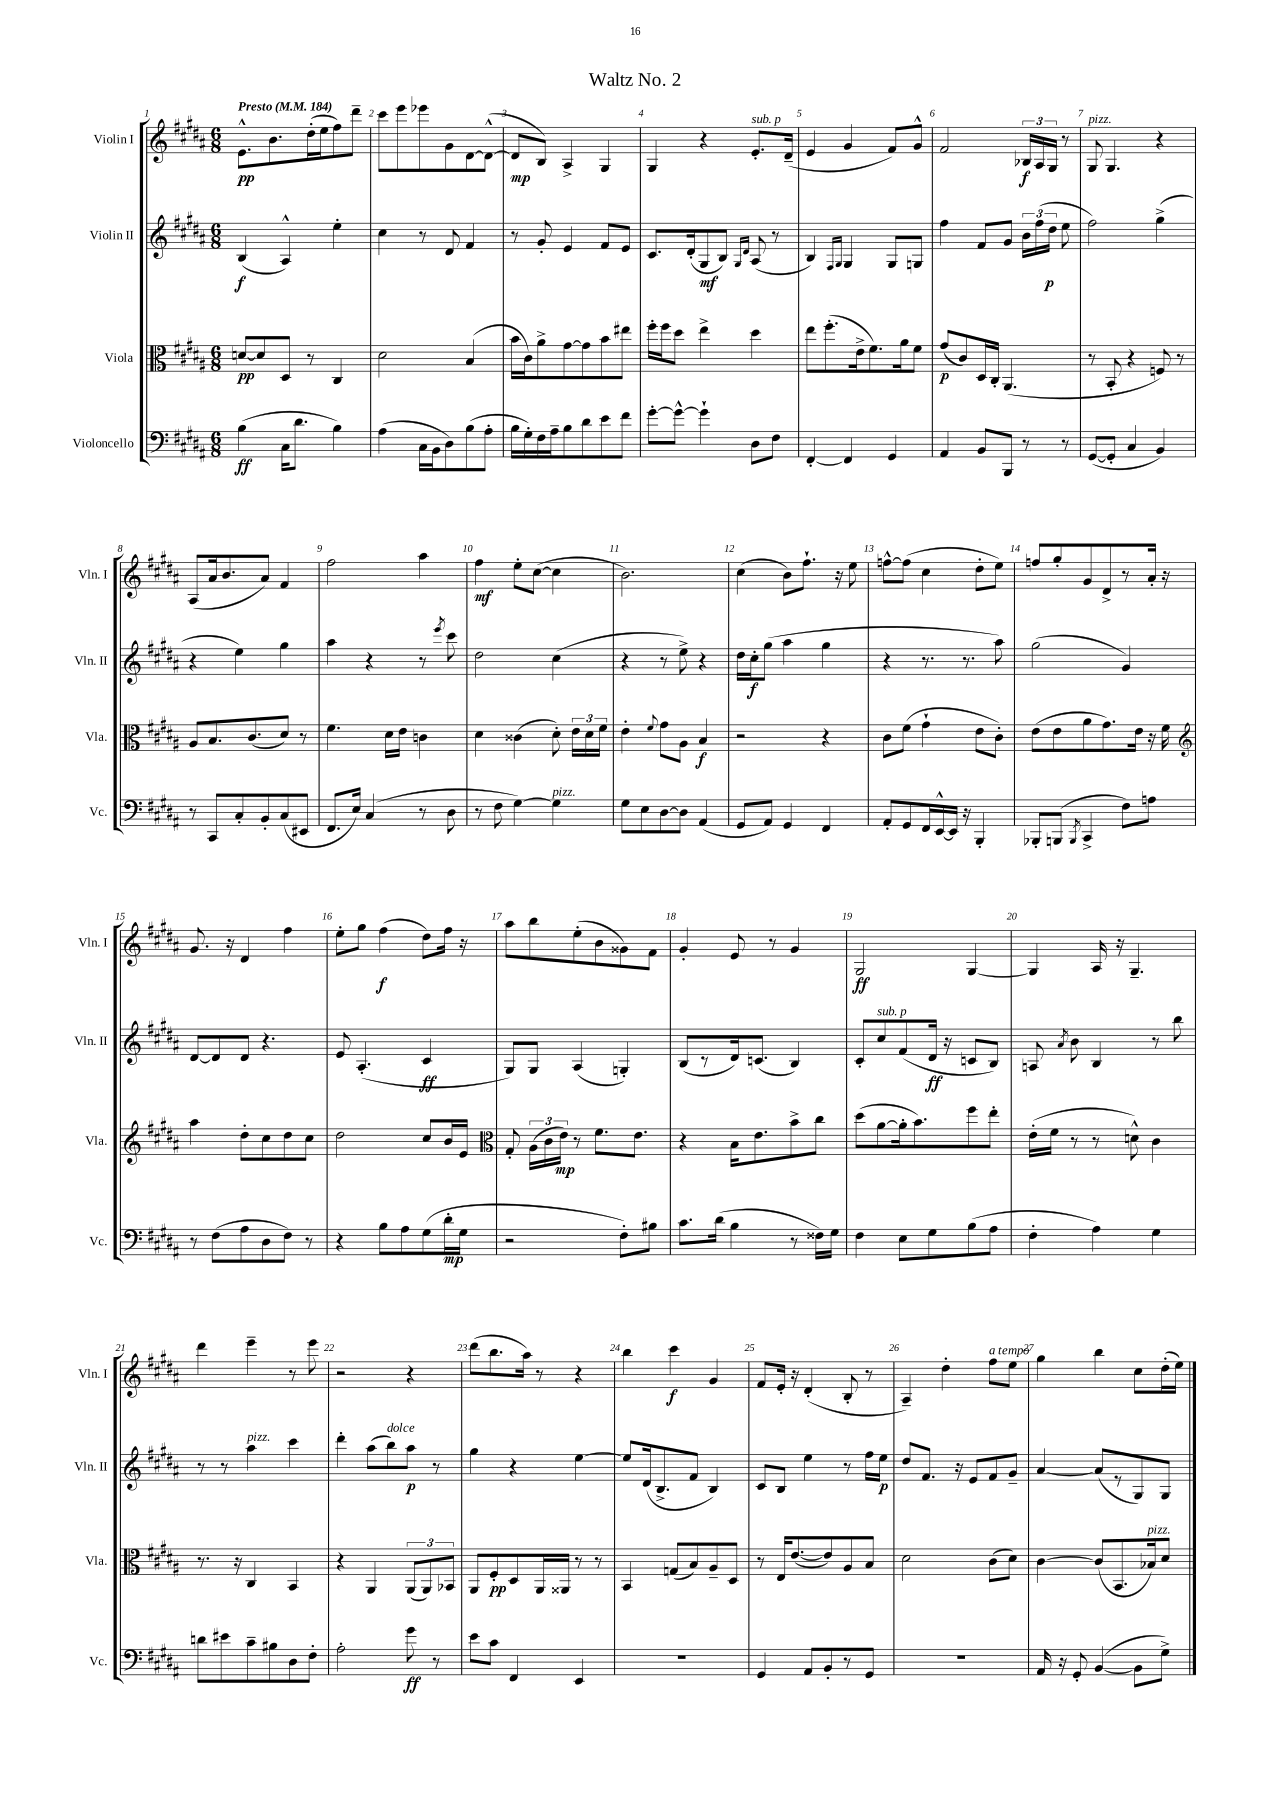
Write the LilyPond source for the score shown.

\header { title = "Waltz No. 2" }
<<
\new StaffGroup <<
\new Staff = "s0" \with { instrumentName = "Violin I" shortInstrumentName = "Vln. I" } {
    \clef treble \key b \major \numericTimeSignature \time 6/8 \tempo "Presto" 4 = 184
    \autoBeamOff e'8.[-^\pp b'8. dis''16-.( e''16 fis''8) dis'''8]-- |
    cis'''8[ e'''8 ees'''8 gis'8 dis'8~ dis'8]~-^( |
    dis'8[\mp b8]) ais4-> gis4 |
    gis4 r4 e'8.[-.^\markup { \italic "sub. p" } dis'16]--( |
    e'4 gis'4 fis'8[) gis'8]-^ |
    fis'2 \tuplet 3/2 { bes16[\f ais16 gis16] } r8 |
    gis8^\markup { \italic "pizz." } gis4. r4 |
    ais8[( ais'16 b'8. ais'8]) fis'4 |
    fis''2 ais''4 |
    fis''4\mf e''8[-. cis''8]~( cis''4 |
    b'2.) |
    cis''4( b'8[) fis''8.]-! r16 e''8 |
    f''8[~-^ f''8]( cis''4 dis''8[-. e''8]) |
    f''8[ gis''8-. gis'8 dis'8-> r8 ais'16]-. r16 |
    gis'8. r16 dis'4 fis''4 |
    e''8[-. gis''8] fis''4\f( dis''8[) fis''16] r16 |
    ais''8[ b''8 e''8-.( b'8 gisis'8) fis'8] |
    gis'4-. e'8 r8 gis'4 |
    gis2\ff gis4~ |
    gis4 ais16 r16 gis4.-- |
    dis'''4 e'''4-- r8 e'''8 |
    r2 r4 |
    dis'''8[( b''8. ais''16]) r8 r4 |
    b''4 cis'''4\f gis'4 |
    fis'8[ e'16]-. r16 dis'4-.( b8-. r8 |
    ais4--) dis''4-. fis''8[^\markup { \italic "a tempo" } e''8] |
    gis''4 b''4 cis''8[ dis''16-.( e''16]) \bar "|." |
}
\new Staff = "s1" \with { instrumentName = "Violin II" shortInstrumentName = "Vln. II" } {
    \clef treble \key b \major \numericTimeSignature \time 6/8
    \autoBeamOff b4\f( ais4-^) e''4-. |
    cis''4 r8 dis'8 fis'4 |
    r8 gis'8-. e'4 fis'8[ e'8] |
    cis'8.[ dis'16-.( gis8\mf b8]) \grace { gis16[ dis'16] } ais8( r8 |
    b4) \grace { fis16[ gis16] } gis4 gis8[ g8] |
    fis''4 fis'8[ gis'8] \tuplet 3/2 { b'16[ fis''16( dis''16]\p } e''8 |
    fis''2) gis''4->( |
    r4 e''4) gis''4 |
    ais''4 r4 r8 \acciaccatura { e'''8 } cis'''8 |
    dis''2 cis''4( |
    r4 r8 e''8->) r4 |
    dis''16[ cis''16-.\f gis''8]( ais''4 gis''4 |
    r4 r8. r8. ais''8) |
    gis''2( gis'4) |
    dis'8[~ dis'8 dis'8] r4. |
    e'8 ais4.-.( cis'4\ff |
    gis8[) gis8] ais4( g4-.) |
    b8[( r8 dis'16) c'8.]( b4) |
    cis'8[-. cis''8^\markup { \italic "sub. p" } fis'8( dis'16]\ff r16 c'8[ b8]) |
    a8 \acciaccatura { ais'8 } b'8 b4 r8 b''8 |
    r8 r8 ais''4^\markup { \italic "pizz." } cis'''4 |
    dis'''4-. ais''8[( b''8^\markup { \italic "dolce" }) ais''8]\p r8 |
    gis''4 r4 e''4~ |
    e''8[ dis'16( b8.-> fis'8] b4) |
    cis'8[ b8] e''4 r8 fis''16[ e''16]\p |
    dis''8[ fis'8.] r16 e'8[ fis'8 gis'8]-- |
    ais'4~ ais'8[( r8 gis8) gis8] \bar "|." |
}
\new Staff = "s2" \with { instrumentName = "Viola" shortInstrumentName = "Vla." } {
    \clef alto \key b \major \numericTimeSignature \time 6/8
    \autoBeamOff d'8[~\pp d'8 dis8] r8 cis4 |
    dis'2 b4( |
    b'16[ cis'16) ais'8-> gis'8~ gis'8 b'8 eis''8] |
    fis''16[-. fis''16 dis''8] e''4-> dis''4 |
    e''8[ fis''8.-.( e'16-> fis'8.) ais'16 fis'8] |
    gis'8[\p( cis'8) dis16 cis16]-. ais,4.( |
    r8 b,8-. r4 f8) r8 |
    ais8[ b8. cis'8.( dis'8]) r8 |
    fis'4. dis'16[ e'16] c'4 |
    dis'4 cisis'4( dis'8-.) \tuplet 3/2 { e'16[ dis'16 fis'16] } |
    e'4-. \appoggiatura { fis'8 } gis'8[ ais8] b4\f |
    r2 r4 |
    cis'8[ fis'8]( gis'4-! e'8[ cis'8]-.) |
    e'8[( e'8 ais'8 gis'8.) e'16] r16 fis'16 |
    \clef treble ais''4 dis''8[-. cis''8 dis''8 cis''8] |
    dis''2 cis''8[ b'16 e'16] |
    \clef alto gis8-. \tuplet 3/2 { ais16[( cis'16 e'16]\mp) } r8 fis'8.[ e'8.] |
    r4 b16[ e'8. b'8-> cis''8] |
    dis''8[( ais'8~ ais'16-. b'8.) fis''8 e''8]-. |
    e'16[-.( fis'16] r8 r8 d'8-^) cis'4 |
    r8. r16 cis4 b,4 |
    r4 ais,4 \tuplet 3/2 { ais,8[( ais,8) bes,8] } |
    ais,8[ fis8-.\pp dis8 ais,16 aisis,16] r8 r8 |
    b,4 g8[( b8) ais8-- dis8] |
    r8 e16[ e'8.~( e'8) ais8 b8] |
    dis'2 cis'8[( dis'8]) |
    cis'4~ cis'8[( b,8. bes16^\markup { \italic "pizz." }) dis'8] \bar "|." |
}
\new Staff = "s3" \with { instrumentName = "Violoncello" shortInstrumentName = "Vc." } {
    \clef bass \key b \major \numericTimeSignature \time 6/8
    \autoBeamOff b4\ff( cis16[ dis'8.] b4) |
    ais4( cis16[ b,16 dis8) b8( ais8]-. |
    b16[ gis16-.) fis16 ais16-- b8 dis'8 e'8 fis'8] |
    gis'8[~-. gis'8]~-^ gis'4-! dis8[ fis8] |
    fis,4~-. fis,4 gis,4 |
    ais,4 b,8[ b,,8] r8 r8 |
    gis,8[~( gis,8]-. cis4 b,4) |
    r8 cis,8[ cis8-. b,8-. cis8( eis,8] |
    fis,8.[ e16]) cis4( r8 dis8 |
    r8 fis8 gis4~) gis4^\markup { \italic "pizz." } |
    gis8[ e8 dis8~ dis8] ais,4( |
    gis,8[ ais,8]) gis,4 fis,4 |
    ais,8[-. gis,8 fis,16 e,16~-^ e,16] r16 b,,4-. |
    bes,,8[-. b,,8]( \acciaccatura { b,,8 } cis,4-> fis8[) a8] |
    r8 fis8[( ais8 dis8 fis8]) r8 |
    r4 b8[ ais8 gis8( dis'16-.\mp gis16] |
    r2 fis8[-.) bis8] |
    cis'8.[ dis'16]( b4 r8 fisis16[) gis16] |
    fis4 e8[ gis8 b8( ais8] |
    fis4-. ais4) gis4 |
    d'8[ eis'8 cis'8-- bis8 dis8 fis8]-. |
    ais2-. gis'8\ff r8 |
    e'8[ cis'8] fis,4 e,4 |
    R2. |
    gis,4 ais,8[ b,8-. r8 gis,8] |
    R2. |
    ais,16 r16 gis,8-. b,4~( b,8[ gis8]->) \bar "|." |
}
>>
>>
\layout { \context { \Score \override BarNumber.break-visibility = ##(#f #t #t) barNumberVisibility = #all-bar-numbers-visible } }
